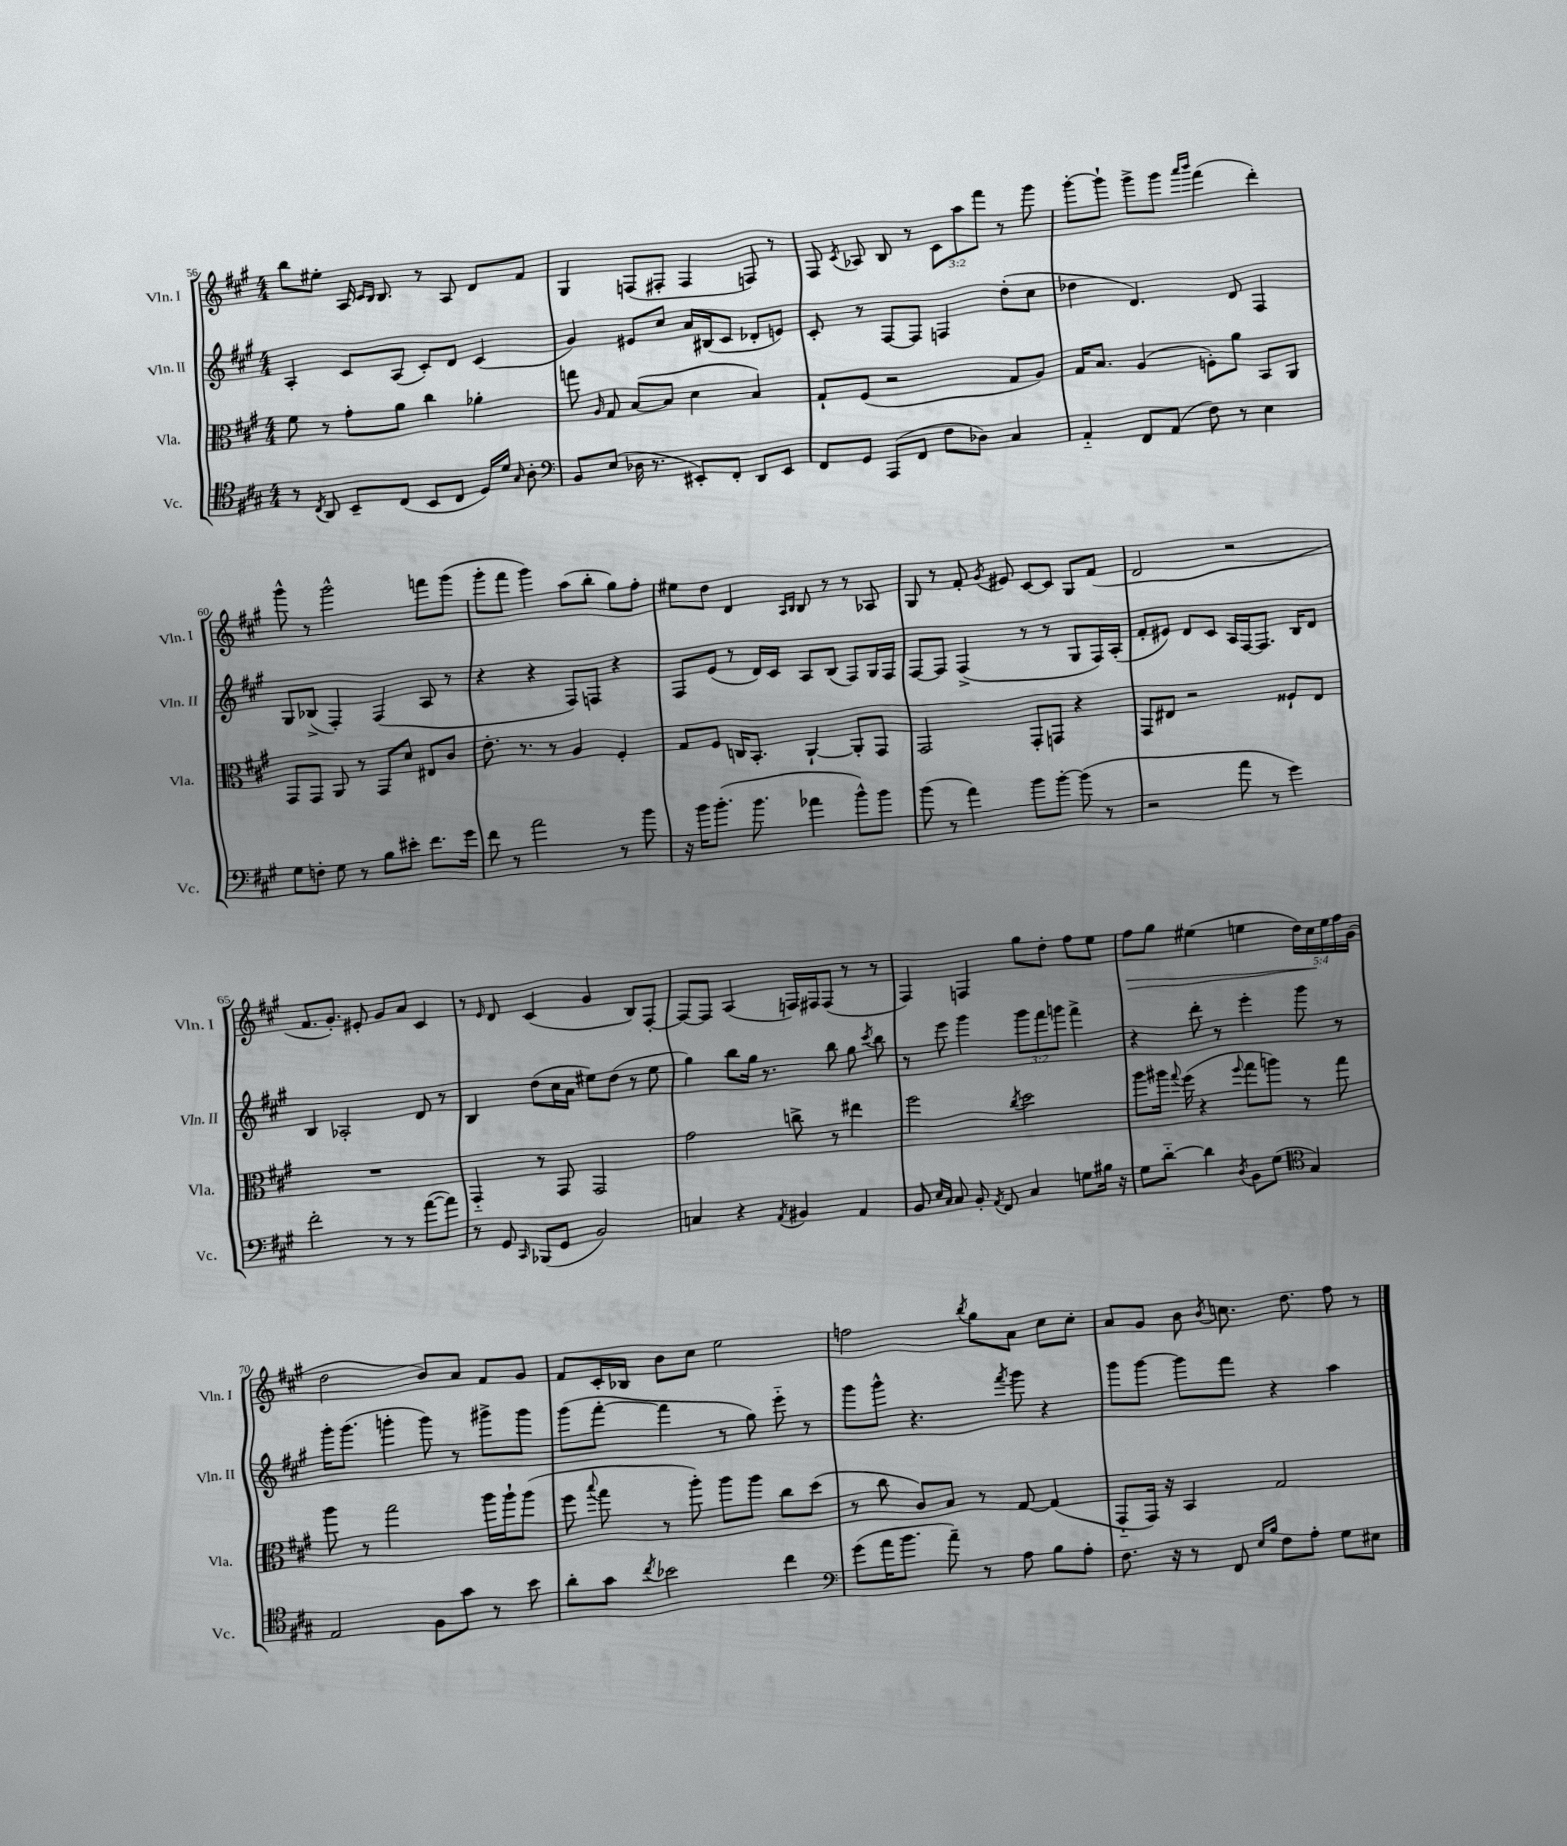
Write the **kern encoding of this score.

**kern	**kern	**kern	**kern
*staff4	*staff3	*staff2	*staff1
*clefC4	*clefC3	*clefG2	*clefG2
*k[f#c#g#]	*k[f#c#g#]	*k[f#c#g#]	*k[f#c#g#]
*M4/4	*M4/4	*M4/4	*M4/4
8r	8f#\	4A'/	8bb\L
8qC#/	.	.	.
8AA/	8r	.	8ee#'\J
8BB~/L	8g#'\L	8c#/L	16A/
.	.	.	16qqc#/LL
.	.	.	16qqB/JJ
.	.	.	8.B/
(8C#/J	8a\J	(8A/J	.
8BB/L	4cc#\	8c#'/L)	8r
8C#/J	.	8d/J	8A/
16D/LL)	4a-'\	(4c#/	8d/L
16d/JJ	.	.	.
16qqG#/	.	.	.
8A'\	.	.	8f#/J
=	=	=	=
*clefF4	*	*	*
8BB/L	8gg\	4g#/)	4G#/
.	16qqA/	.	.
(8E/J	8G#/	.	.
16D-\	([8B/L	8e#/L	(8F/L
8.r	.	.	.
.	8B/]J	8cc#/J	8F#'/J
8EE#'/L)	4d\	16a/LL	4F#/
.	.	(16B#/J	.
8FF#'/J	.	8c#/J	.
8DD/L	4B/)	8d-'/L	8F/)
8EE#/J	.	8e/J)	8r
=	=	=	=
8FF#/L	8G#`/L	8c#'/	8F#/
.	.	.	8qc#/
8GG#/J	(8F#/J	8r	8A-/
(8AAA/L	2r	[8F#/L	8B/
8FF#/J	.	8F#/]J	8r
8F#\L	.	4F/	12c#\L
.	.	.	12aa\
8D-\J)	.	.	.
.	.	.	12fff#\J
4C#/	8G#/L	(8dd'\L	8r
.	8A/J)	8cc#\J	8ggg#\
=	=	=	=
4AA'~/	16G#/LK	4dd-\	[8ggg#'\L
.	8.B/J	.	.
.	.	.	8ggg#`\]J
8FF#/L	(4A/	4.d/)	8ggg#^\L
(8AA/J	.	.	8ggg#\J
.	.	.	16qqaaa/LL
.	.	.	16qqbbb/JJ
8F#\)	8F'\L)	.	(4fff#\
8r	8a\J	8d/	.
4E\	8BB/L	4F#/	4ddd'\)
.	8AA/J	.	.
=	=	=	=
8G#\L	8GG#/L	8G#/L	8ggg#^^\
8F'\J	8GG#/J	(8B-^/J	8r
8G#\	8AA/	4F#'/)	2ggg#^^\
8r	8r	.	.
8B\L	8GG#/L	(4F#/	.
8e#'\J	8d/J	.	.
8.f#\L	8E#/L	8A/	8fff\L
.	8c#/J	8r	(8ggg#\J
16g#\Jk	.	.	.
=	=	=	=
8f#\	8.e'\	4r	8ggg#'\L
8r	.	.	8fff#\J
.	8.r	.	.
2a\	.	4r	4ggg#\)
.	8r	.	.
.	4A/	8F#/L)	(8aa\L
.	.	8F/J	8bb'\J
8r	4F#'/	4r	8gg#\L)
8b\	.	.	8ff#'\J
=	=	=	=
16r	8G#/L	8F#/L	8ee#\L
16b\LK	.	.	.
(8.b'\J	8F#/J	(8e/J	8dd\J
.	16C/LK	8r	4d/
8.b\	8.BB'/J	.	.
.	.	16d/LL)	.
.	.	16c#/JJ	.
.	.	.	16qqA/LL
.	.	.	16qqB/JJ
4a-\	[4AA`/	8A/L	8B/
.	.	(8B/J	8r
8b^^\L)	8AA'/]L	8F#/L)	8r
8b\J	8GG#/J	16G#/L	8A-/
.	.	16F#/JJ	.
=	=	=	=
(8b\	2GG#/	[8F#/L	8G#/
8r	.	8F#/]J	8r
4a\)	.	(4F#^/	8f#'/
.	.	.	8qg#/
.	.	.	8e#/
8b\L	8GG#'/L	8r	[8c#/L
[8b'\J	8GG/J	8r	8c#/]J
(8b\]	4r	8G#/L	8G#/L
8r	.	16F#/L)	(8f#/J
.	.	(16A'/JJ	.
=	=	=	=
2r	8GG#/L	8f#'/L	2d/
.	8E#/J	8e#/J)	.
.	2r	8d/L	.
.	.	8c#/J	.
8a\	.	16A/LL	2r
.	.	[16F#/J	.
8r	.	8.F#/]J	.
4g#\)	8F##`/L	.	.
.	.	16B/LK	.
.	8E#/J	8d/J	.
=	=	=	=
2f#'\	1r	4B/	8.f#/L
.	.	.	8.g#'/J)
.	.	2A-'/	.
.	.	.	8e#'/
8r	.	.	8g#/L
8r	.	.	8a/J
([8a\L	.	8d/	4c#/
8a\]J)	.	8r	.
=	=	=	=
8r	4GG#'~/	4B/	8r
.	.	.	16qqe/
8GG#/	.	.	8d/
16qqCC#/	.	.	.
(8BBB-/L	8r	(8dd\L	(4c#/
8GG#/J	8GG#/	16cc#\L	.
.	.	16a\JJ	.
2BB/)	2GG#/	8ee#\L)	4g#/
.	.	(8dd\J	.
.	.	8r	8B/L)
.	.	8ee#\	[8F#'/J
=	=	=	=
4C/	2g#\	4gg#\)	8F#/_L
.	.	.	8F#/]J
4r	.	8bb\L	(4A/
.	.	16gg#\Jk	.
.	.	8.r	.
8qAA/	.	.	.
4BB#/	8cc^\	.	16F/LL)
.	.	.	16F#/J
.	8r	8bb\	(8F#/J
4AA/	4ee#\	8gg#\	8r
.	.	8qccc#/	.
.	.	8bb\	8r
=	=	=	=
8BB/	2ff#\	8r	4F#/)
16qqE/LL	.	.	.
16qqC#/JJ	.	.	.
8C#/	.	8eee\	.
8BB'/	.	4ggg#\	4F/
8qAA/	.	.	.
8FF#/	.	.	.
.	8qcc#/	.	.
4C#/	2dd\	12ggg#\L	8gg#\L
.	.	12fff#\	.
.	.	.	8dd'\J
.	.	12ggg\J	.
8G\L	.	4fff#^\	8ff#\L
16B#\Jk	.	.	8ee\J
16r	.	.	.
=	=	=	=
8G#\L	8aa\L	4r	8ff#\L
[8d'~\J	16aa#\Jk	.	8gg#\J
.	8qqgg#/	.	.
.	(16ff#\	.	.
4d\]	4r	8ddd'\	(4ee#\
.	.	8r	.
8qD/	8qqff#/	.	.
8BB\L	8gg#\L	4eee'\	4ee\
(8G#\J	8aa\J)	.	.
*clefC4	*	*	*
4G#/)	8r	8ggg#\	20dd\LL)
.	.	.	20cc#\
.	.	.	20ee\
.	8gg#\	8r	.
.	.	.	20ff#\
.	.	.	(20g#\JJ
=	=	=	=
2E/	8aa\	16ggg#'\LK	2dd\
.	.	(8.ggg#\J	.
.	8r	.	.
.	2gg#\	4ggg'\	.
8F#\L	.	8ggg\)	8b/L)
8g#\J	.	8r	8a/J
8r	16aa\LL	8ggg#^\L	8f#/L
.	16aa`\J	.	.
8b\	(8aa\J	8ggg#\J	8g#/J
=	=	=	=
8a'\L	8ff#\	(8ggg#\L	8f#/L
.	8qqbb/	.	.
8g#\J	8gg#\	[8fff#'\J	16c#'/L
.	.	.	16B-/JJ
8qcc#/	.	.	.
2b-\	8r	4fff#\]	8b\L
.	8aa'\)	.	8cc#\J
.	8aa\L	8r	2ee\
.	8aa\J	8gg#\)	.
4cc#\	8cc#\L	8eee'~\	.
.	(8dd\J	8r	.
=	=	=	=
*clefF4	*	*	*
(8g#\L	8r	8ggg#\L	2ff\
16a\K	8cc#\	8ggg#^^\J	.
8.b\J	.	.	.
.	8c#/L)	4.r	.
8a~\)	8B/J	.	.
.	.	.	8qbb/
8r	8r	.	8gg#\L
.	.	8qfff#/	.
8A\	[8G#/	8ggg#\	8a\J
8B\L	(4G#/]	4r	8cc#\L
8A'\J	.	.	8cc#'\J
=	=	=	=
8.F#\	8GG#'~/L	8ggg#\L	8a/L
.	16GG#/Jk)	[8ggg#\J	8g#/J
16r	16r	.	.
8r	4BB/	8ggg#\]L	8b\
.	.	.	8qb/
8FF#/	.	8fff#\J	8.cc\
16qqE/LL	.	.	.
16qqB/JJ	.	.	.
8F#\L	2G#/	4r	.
.	.	.	8.dd\
8A'\J	.	.	.
8G#\L	.	4aa\	8ff#\
8E#\J	.	.	8r
==	==	==	==
*-	*-	*-	*-
